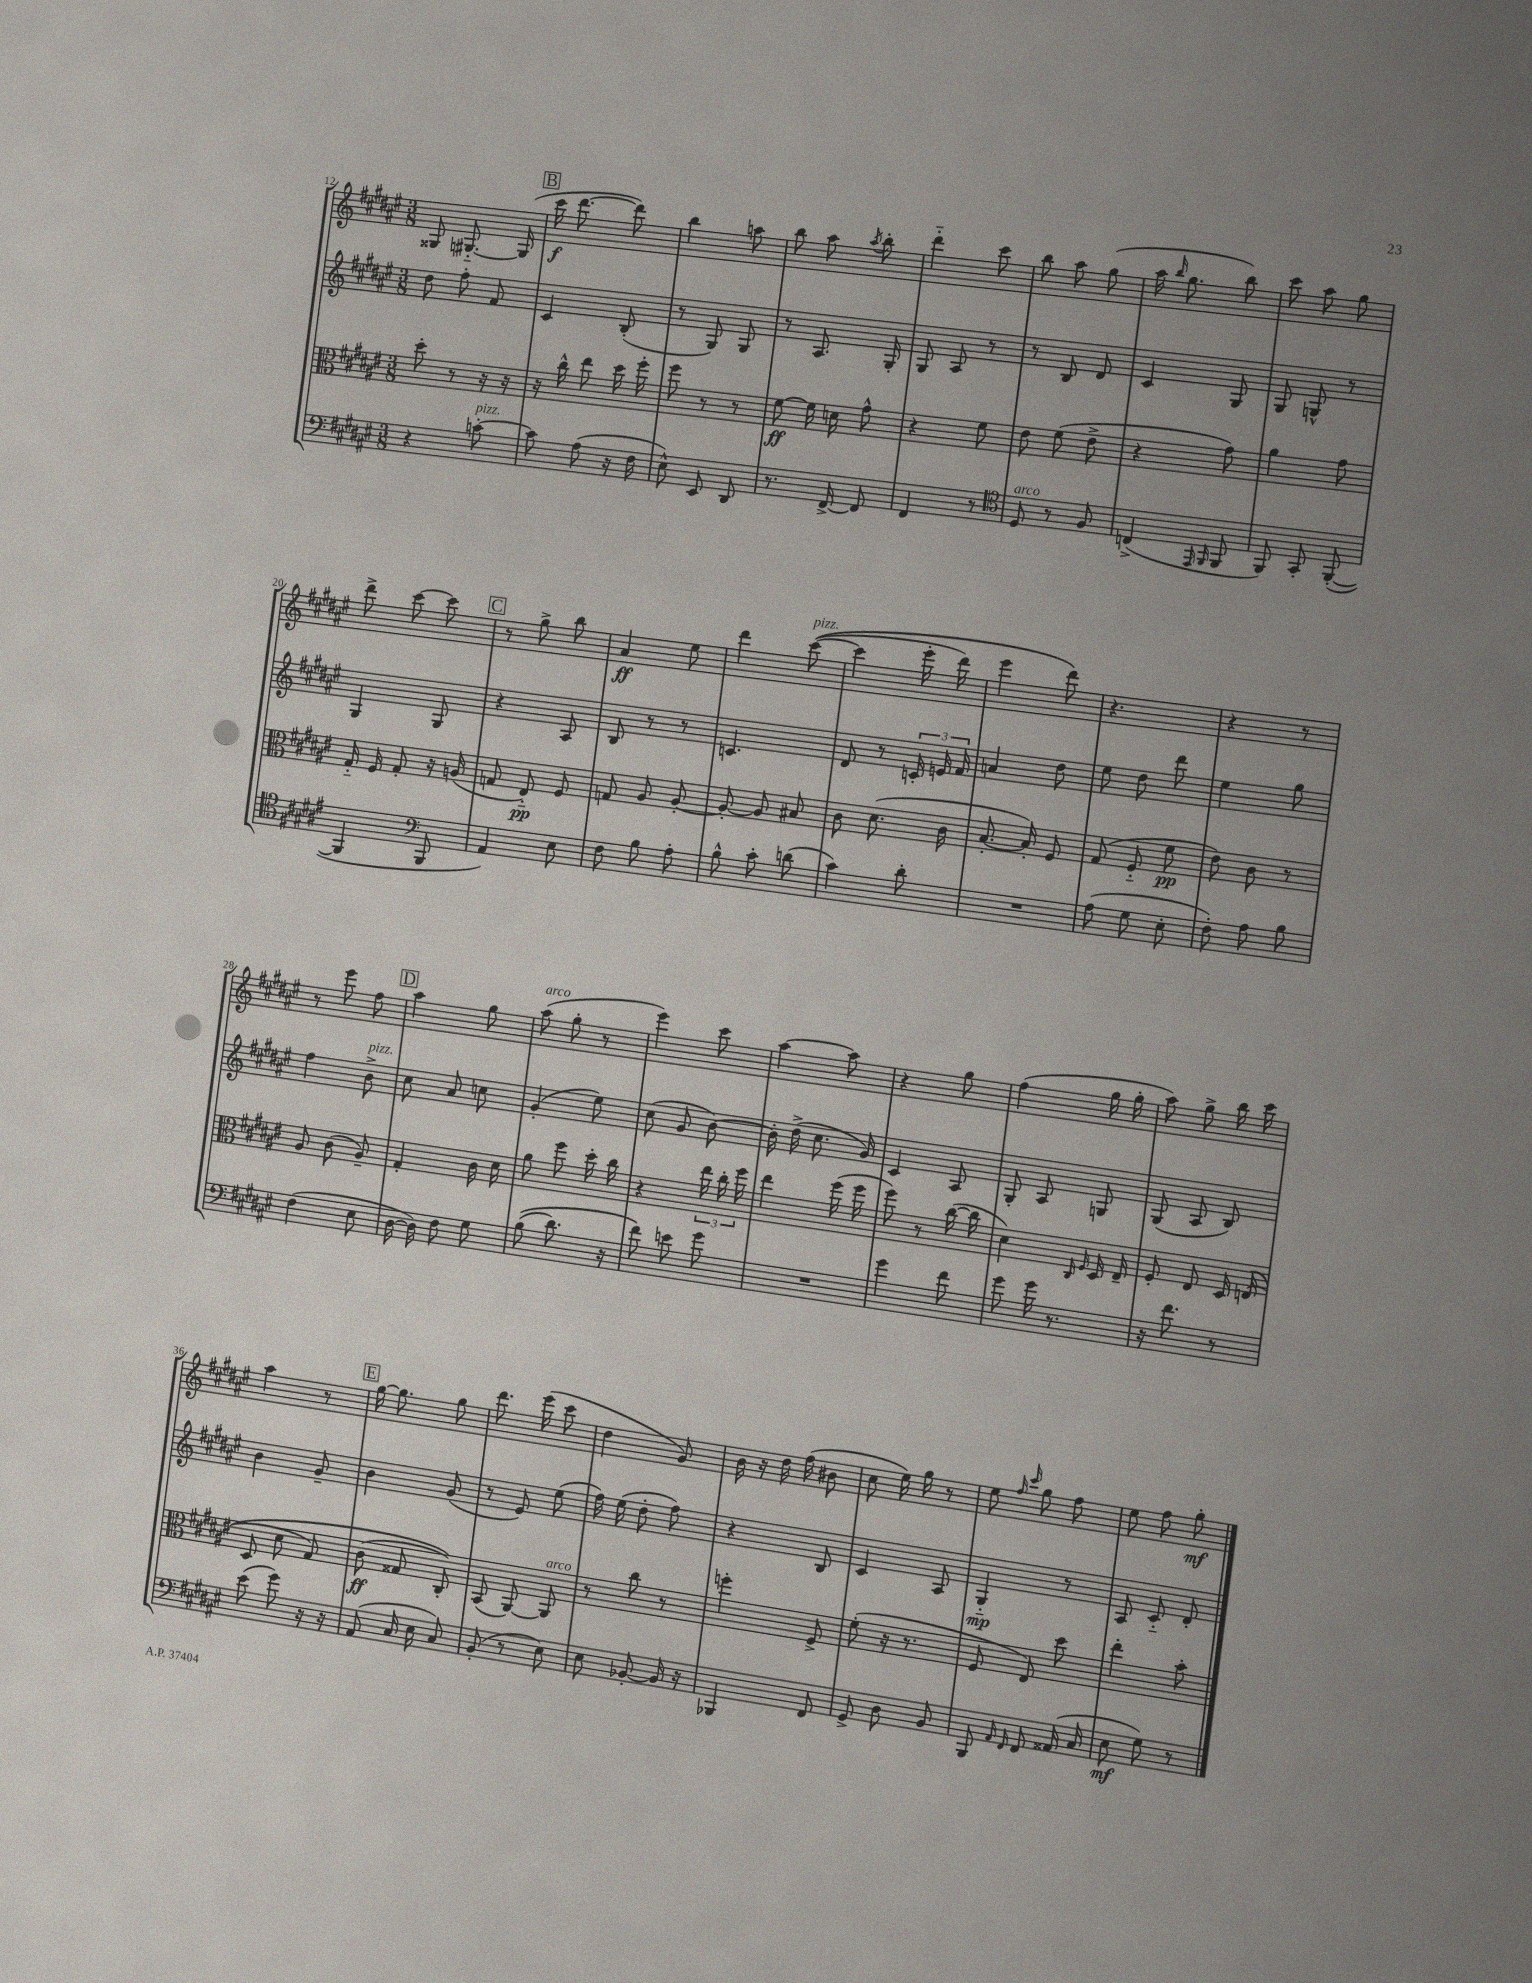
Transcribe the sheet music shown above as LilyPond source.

<<
\new StaffGroup <<
\new Staff = "s0" {
    \clef treble \key fis \major \numericTimeSignature \time 3/8
    \autoBeamOff gisis8 gis8.~-_ gis16( |
    \mark \markup { \box "B" } cis'''16\f dis'''8.~ dis'''8) |
    b''4 a''8 |
    b''8 ais''8 \acciaccatura { ais''8 } b''8-. |
    dis'''4-_ cis'''8 |
    b''8 ais''8 gis''8( |
    ais''16 \grace { b''16 } gis''8. b''8) |
    cis'''8 ais''8 gis''8 |
    dis'''8-> cis'''8~ cis'''8 |
    \mark \markup { \box "C" } r8 gis''8-> b''8 |
    ais'4\ff eis''8 |
    dis'''4 cis'''8~^\markup { \italic "pizz." }(\( |
    cis'''4 eis'''16-. dis'''16) |
    eis'''4 dis'''8\) |
    r4. |
    r4 r8 |
    r8 eis'''8 fis''8 |
    \mark \markup { \box "D" } ais''4 gis''8 |
    ais''8^\markup { \italic "arco" }( gis''8-. r8 |
    eis'''4) cis'''8 |
    ais''4~ ais''8 |
    r4 gis''8 |
    fis''4( gis''16 gis''16-. |
    ais''8) gis''8-> b''16 cis'''16 |
    ais''4 r8 |
    \mark \markup { \box "E" } gis''16~ gis''8. gis''8 |
    dis'''8. eis'''16( cis'''8 |
    dis''4 gis'8) |
    b'16 r16 dis''16 fis''16( bis'8 |
    cis''8 eis''16) gis''16 r8 |
    eis''8 \grace { fis''16 cis'''16 } gis''8 fis''8 |
    eis''8 fis''8 gis''8-.\mf \bar "|." |
}
\new Staff = "s1" {
    \clef treble \key fis \major \numericTimeSignature \time 3/8
    \autoBeamOff dis''8 fis''8-. fis'8 |
    \mark \markup { \box "B" } cis'4 b8-.( |
    r8 gis8) gis8 |
    r8 ais8. gis16-. |
    gis8 ais8 r8 |
    r8 b8 dis'8 |
    cis'4 gis8 |
    gis8 g8-^ r8 |
    gis4 gis8 |
    \mark \markup { \box "C" } r4 ais8 |
    b8 r8 r8 |
    c'4. |
    dis'8 r8 \tuplet 3/2 { c'16-. e'16 fis'16 } |
    a'4 dis''8 |
    eis''8 dis''8 dis'''8 |
    eis''4 gis''8 |
    fis''4 b'8->^\markup { \italic "pizz." } |
    \mark \markup { \box "D" } cis''8 ais'8 c''8 |
    gis'4-.( eis''8) |
    cis''8( gis'8 b'8~) |
    b'16-. dis''16->( cis''8. gis'16) |
    cis'4 ais8 |
    gis8-. ais8 g8 |
    gis8( ais8 b8) |
    b'4 gis'8-- |
    \mark \markup { \box "E" } b'4 gis'8( |
    r8 eis'8) eis''8( |
    fis''16) eis''16( dis''8-. fis''8) |
    r4 b8 |
    cis'4 ais8 |
    gis4-_\mp r8 |
    ais8 cis'8-_ dis'8-. \bar "|." |
}
\new Staff = "s2" {
    \clef alto \key fis \major \numericTimeSignature \time 3/8
    \autoBeamOff dis''8-. r8 r16 r16 |
    \mark \markup { \box "B" } r16 cis''16-^ eis''8 dis''16 fis''16-. |
    fis''8 r8 r8 |
    fis'8~\ff fis'16 d'16 gis'8-^ |
    r4 fis'8 |
    eis'8 fis'8( eis'8-> |
    r4 gis'8) |
    ais'4 gis'8 |
    gis16-_ fis16 gis8-. r16 a16( |
    \mark \markup { \box "C" } g8 eis8-_\pp) fis8 |
    g8 ais8 ais8~-. |
    ais8~-. ais8 bis8 |
    cis'8 dis'8.( cis'16 |
    b8.~-. b16-.) fis8 |
    gis8( fis8-_ fis'8\pp |
    eis'8) cis'8 r8 |
    ais8 cis'8( ais8--) |
    \mark \markup { \box "D" } gis4-. cis'16 dis'16 |
    ais'8 fis''8 dis''16-. cis''16 |
    r4 \tuplet 3/2 { eis''16 cis''16-. fis''16 } |
    eis''4 fis''16( fis''16 |
    fis''8) r8 cis''16~( cis''16 |
    dis'4) \grace { cis16 fis16 } dis16 eis16-- |
    fis8-. eis8 dis16 e16(\( |
    dis8 dis'8 gis8) |
    \mark \markup { \box "E" } cis'8\ff( gisis8 cis8-.)\) |
    b,8( ais,8~) ais,8^\markup { \italic "arco" } |
    r8 cis''8 r8 |
    f''4-. fis8-> |
    fis'8-.( r16 r8. |
    fis8 eis8) dis''8 |
    eis''4-. b'8-. \bar "|." |
}
\new Staff = "s3" {
    \clef bass \key fis \major \numericTimeSignature \time 3/8
    \autoBeamOff r4 c'8~-.^\markup { \italic "pizz." } |
    \mark \markup { \box "B" } c'8 ais8( r16 fis16 |
    eis8-^) eis,8 dis,8 |
    r8. fis,16~-> fis,8 |
    fis,4 r8 |
    \clef tenor dis8^\markup { \italic "arco" } r8 fis8 |
    c4->( \grace { eis,16 fis,16 } fis,8 |
    fis,8) gis,8-. fis,8~-.( |
    fis,4 \clef bass b,,8 |
    \mark \markup { \box "C" } ais,4) eis8 |
    fis8 b8 ais8-. |
    b8-^ cis'8-. d'8( |
    cis'4) dis'8-. |
    R4. |
    ais8( gis8 eis8-. |
    fis8-.) ais8 b8 |
    fis4( eis8 |
    \mark \markup { \box "D" } dis16~ dis16) fis8 gis8 |
    b8(\( dis'8.) r16 |
    fis'8\) e'8 gis'8 |
    R4. |
    gis'4 fis'8 |
    gis'8 gis'16 r8. |
    r16 fis'8. r8 |
    eis'8( gis'8) r16 r16 |
    \mark \markup { \box "E" } ais,8( cis16 eis16 cis8) |
    b,8-.( r8 eis8) |
    eis8 bes,8~-. bes,16 r16 |
    bes,,4 fis,8 |
    gis,8-> dis8 b,8 |
    b,,8 \grace { ais,16 fis,16 } fis,8 aisis,16( cis16 |
    eis8\mf gis8) r8 \bar "|." |
}
>>
>>
\layout { \context { \Score currentBarNumber = #12 } }
